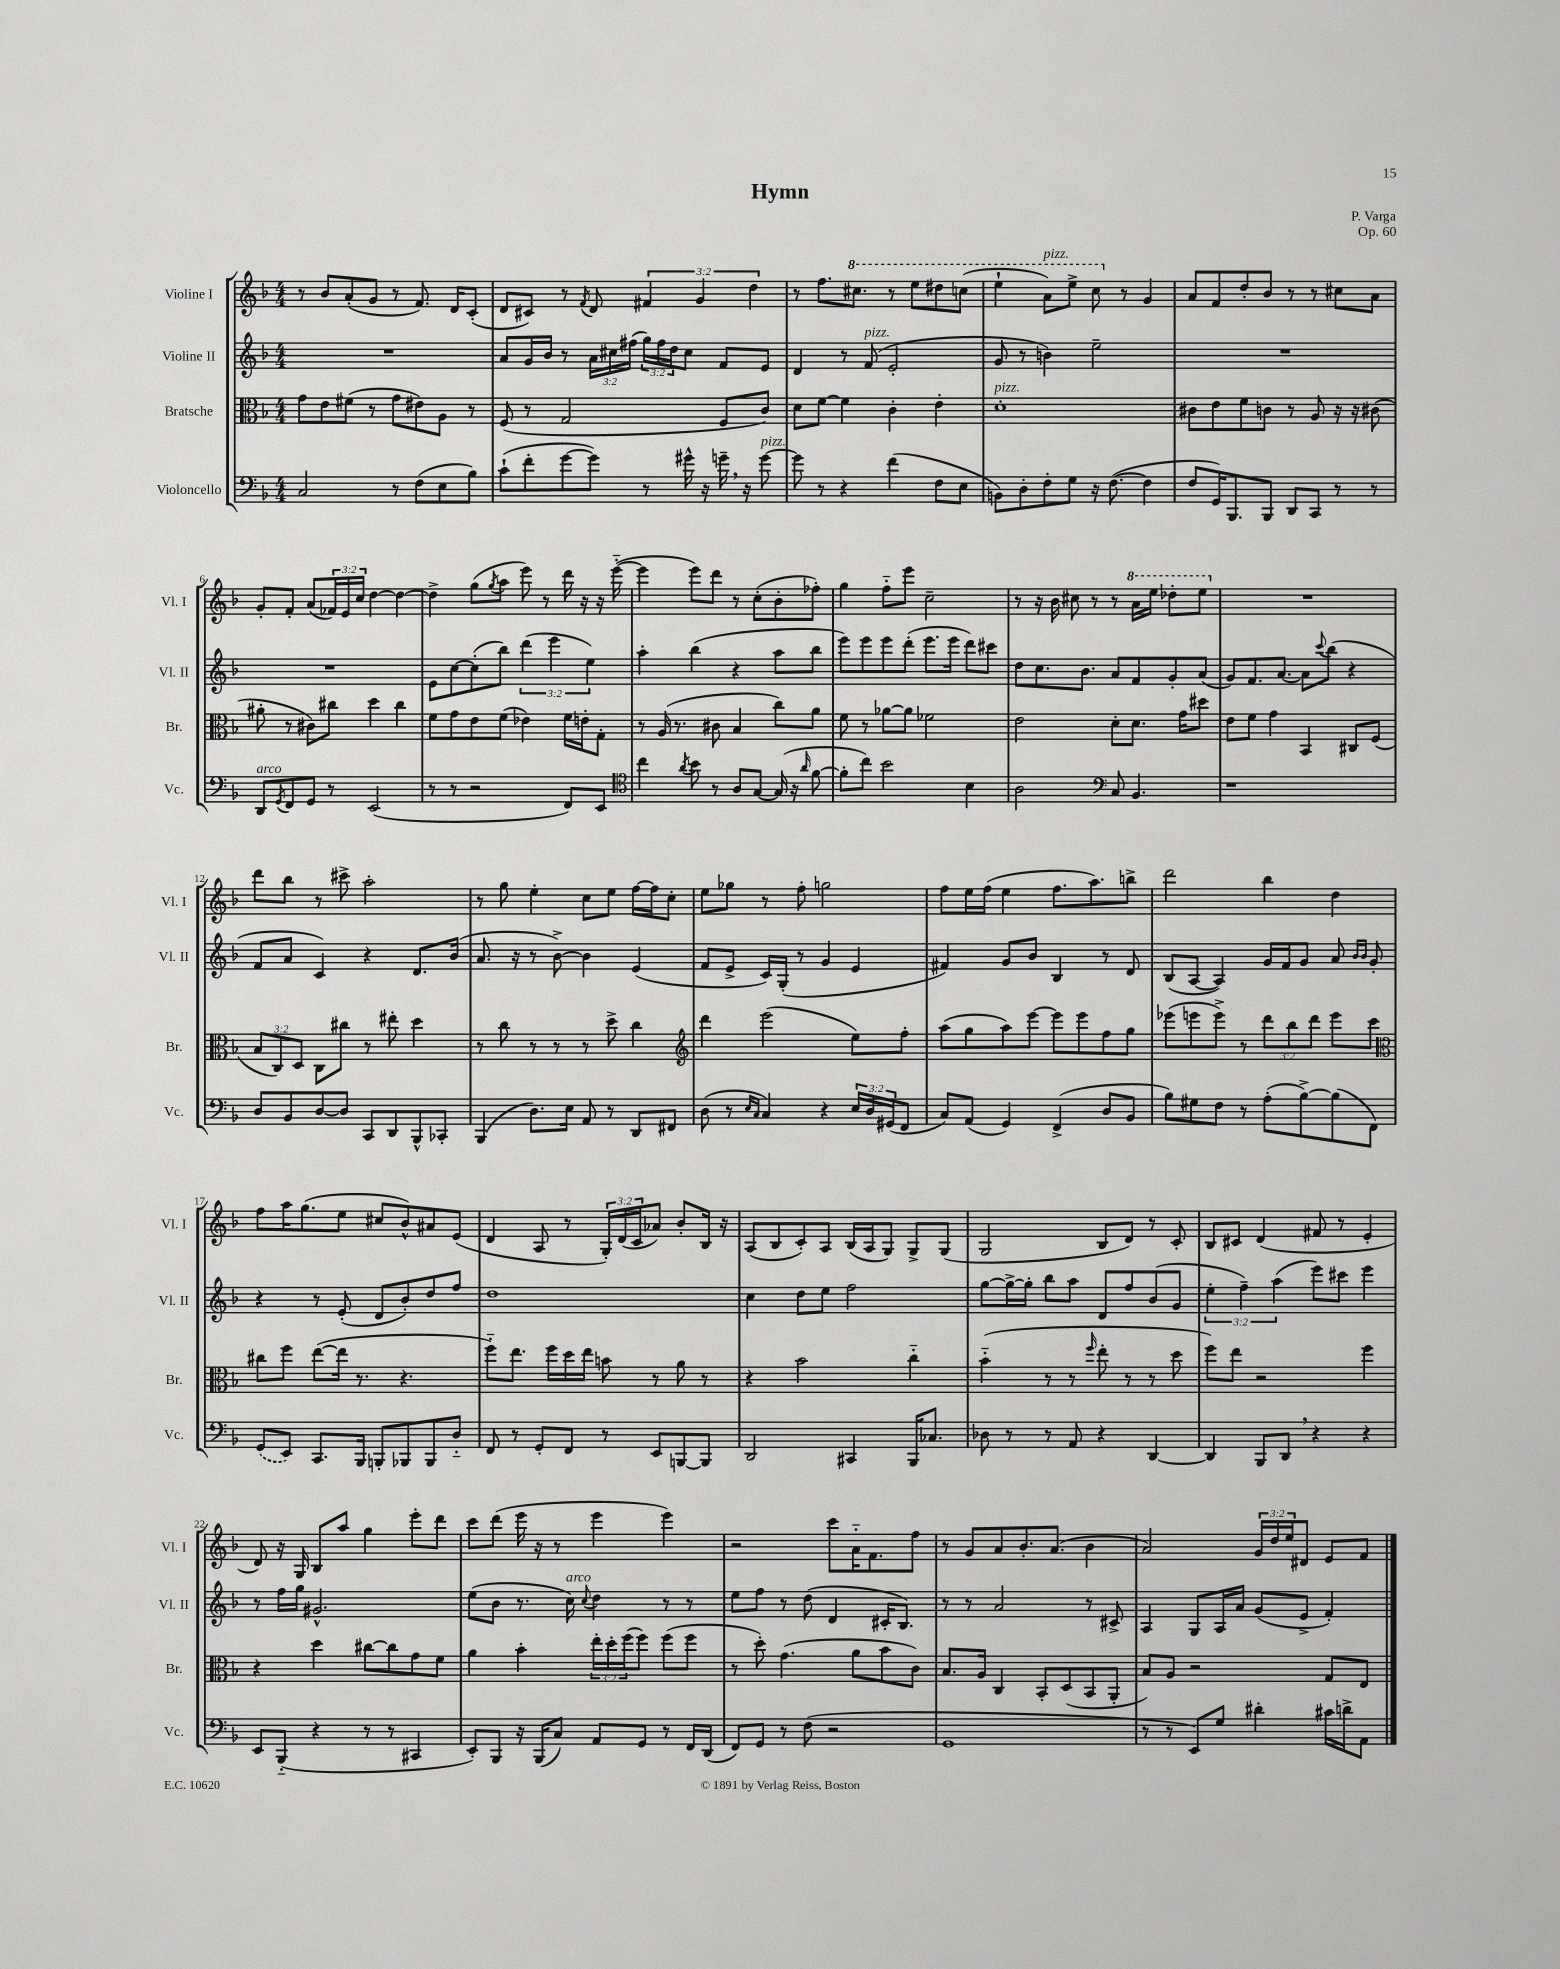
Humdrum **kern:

**kern	**kern	**kern	**kern
*part4	*part3	*part2	*part1
*staff4	*staff3	*staff2	*staff1
*I"Violoncello	*I"Bratsche	*I"Violine II	*I"Violine I
*I'Vc.	*I'Br.	*I'Vl. II	*I'Vl. I
*clefF4	*clefC3	*clefG2	*clefG2
*k[b-]	*k[b-]	*k[b-]	*k[b-]
*M4/4	*M4/4	*M4/4	*M4/4
=1	=1	=1	=1
2C/	8g\L	1r	8r
.	8e\	.	8b-/L
.	(8f#X\J	.	(8a'/
.	8r	.	8g/J
8r	8g\L	.	8r
(8F\L	8e#X\)	.	8.f/)
8E\	8A\J	.	.
.	.	.	16d/KL
8B-\J)	8r	.	(8c'/J
=2	=2	=2	=2
(8c`\L	(8F/	8a/L	8d/L
8f'\	8r	16g/L	8c#X/J)
.	.	16b-/JJ	.
[8g\	2G/	8r	8r
.	.	.	8qf/
8g\J])	.	24a\LL	8d/
.	.	24cc#X\	.
.	.	(24ff#X\JJ	.
8r	.	24gg\LL)	6f#X/
.	.	24ff#\	.
.	.	24dd\J	.
16g#X^^\	.	8cc#\J	.
.	.	.	6g/
16r	.	.	.
16gn~,\	8F/L	8f/L	.
16r	.	.	.
.	.	.	6dd\
!LO:TX:a:i:t=pizz.	!	!	!
[8g\	8c/J)	8e/J	.
=3	=3	=3	=3
8g\]	8d\L	4d/	8r
8r	[8f\J	.	8.ff\L
4r	4f\]	8r	.
*	*	*	*8va
.	.	.	8.ccc#X\J
!	!	!LO:TX:a:i:t=pizz.	!
.	.	(8f/	.
(4f\	4c'\	2e'/	8r
.	.	.	8eee\L
8F\L	4e'\	.	8ddd#X\
8E\J	.	.	(8cccn\J
=4	=4	=4	=4
!	!LO:TX:a:i:t=pizz.	!	!
8BBn\L)	1d'	8g/	4eee`\
8D'\	.	8r	.
!	!	!	!LO:TX:a:i:t=pizz.
8F'\	.	4bn\)	8aa\L)
8G\J	.	.	8eee^\J
16r	.	2ee~\	8ccc\
([8.F\	.	.	.
*	*	*	*X8va
.	.	.	8r
4F\]	.	.	4g/
=5	=5	=5	=5
8F/L	8c#X\L	1r	8a/L
16GG/K)	8e\	.	8f/
8.BBB-/	.	.	.
.	8f\	.	8dd'/
8BBB-/J	8cn\J	.	8b-/J
8DD/L	8r	.	8r
8CC/J	8A/	.	8r
8r	16r	.	8cc#X\L
.	16r	.	.
8r	(8c#X\	.	8a\J
!!LO:LB:g=z
=6	=6	=6	=6
!LO:TX:a:i:t=arco	!	!	!
8DD/L	8a#X'\	1r	8g'/L
8qGG/	.	.	.
8FF/	8r	.	8f'/J
8GG/J	8c#X\L)	.	(8a/L
8r	8cc#X\J	.	24f-X/L)
.	.	.	24e/
.	.	.	24cc/JJ
(2EE/	4dd\	.	[4dd\
.	4cc#\	.	4dd\_
=7	=7	=7	=7
8r	8f\L	8e\L	4dd^\]
8r	8g\	[8cc\	.
2r	8e\	(8cc'\]	(8gg\L
.	.	.	8qgg/
.	(8f\J	8bb-\J)	8aa\J
.	4e-X\)	(6ddd\	8eee\)
.	.	.	8r
.	.	6eee\	.
8FF/L)	16f\LL	.	16ddd\
.	16en'\J	.	16r
.	.	6ee\)	.
8EE/J	8G'\J	.	16r
.	.	.	([16eee\
=8	=8	=8	=8
*clefC4	*	*	*
4cc\	8r	4aa'\	4eee\]
.	(16A/	.	.
.	8.r	.	.
8qa/	.	.	.
8b-\	.	(4bb-\	8eee\L)
8r	8c#X\	.	8ddd\J
8A/L	4B-/	4r	8r
[8G/J	.	.	(8cc'\L
(16G/]	8cc\L)	8aa\L	8b-'\
16r	.	.	.
16qqa/	.	.	.
[8f\	8a\J	8bb-\J	8ff-X'\J)
=9	=9	=9	=9
8f'\L]	8f\	8eee\L)	4gg\
8cc\J)	8r	8eee\	.
2b-\	[8a-X\L	8eee\	8ff\L
.	8a-\J]	(8ddd'\J	8eee\J
.	2f-X\	8.eee\L	2cc~\
.	.	16eee\Jk	.
4B-\	.	8ddd\L)	.
.	.	8ccc#X\J	.
=10	=10	=10	=10
2A\	2e\	8dd\L	8r
.	.	8.cc\	16r
.	.	.	16b-\
.	.	.	8cc#X\
.	.	8.b-\J	.
.	.	.	8r
*clefF4	*	*	*
8C/	8d'\L	8a/L	8r
*	*	*	*8va
4.BB-/	8.d\J	8f/	16aa\LL
.	.	.	16eee\JJ
.	.	8g'/	8ddd-X'\L
.	16g\KL	.	.
.	8dd#X\J	(8a/J	8eee\J
=11	=11	=11	=11
*	*	*	*X8va
1r	8e\L	8g/L)	1r
.	8f\J	8.f/	.
.	4g\	.	.
.	.	[8.a/J	.
.	4BB-/	8a\L]	.
.	.	8qqccc/	.
.	.	(8bb-\J	.
.	8C#X/L	4r	.
.	(8F/J	.	.
!!LO:LB:g=z
=12	=12	=12	=12
8D/L	12B-/L	8f/L	8ddd\L
.	12C/)	.	.
8BB-/	.	8a/J	8bb-\J
.	12D/J	.	.
[8D/	8C\L	4c/)	8r
8D/J]	8cc#X\J	.	8ccc#X^\
8CC/L	8r	4r	2aa'\
8DD/	8ee#X'\	.	.
8BBB-^^/	4dd\	8.d/L	.
8CC-X'/J	.	.	.
.	.	(16b-/Jk	.
=13	=13	=13	=13
(4BBB-/	8r	8.a/	8r
.	8cc\	.	8gg\
.	.	16r	.
8.D\L)	8r	8r	4ee'\
.	8r	[8b-^\)	.
16E\Jk	.	.	.
8AA/	8r	4b-\]	8cc\L
8r	8dd^\	.	8ee\J
8DD/L	4cc\	(4e/	[16ff\LL
.	.	.	16ff\J]
8FF#X/J	.	.	8cc'\J
=14	=14	=14	=14
*	*clefG2	*	*
(8D\	4ddd\	8f/L	8ee\L
8r	.	8e^/J	8gg-X\J
16qqE/LL	.	.	.
16qqC/JJ	.	.	.
4C/)	(2eee\	16c/LL)	8r
.	.	(16G'/JJ	.
.	.	8r	8ff'\
4r	.	4g/	2ggn\
24E/LL	8ee\L)	4e/	.
24D/	.	.	.
(24GG#X/J	.	.	.
8FF/J	8ff'\J	.	.
=15	=15	=15	=15
8C/L)	(8aa\L	4f#X/)	8ff\L
(8AA/J	8gg\	.	16ee\L
.	.	.	(16ff\JJ
4GG/)	8aa\)	8g/L	4ee\
.	[8eee\J	8b-/J	.
(4FF^/	8eee\L]	4B-/	8.ff\L
.	8eee\	.	.
.	.	.	8.aa\)
8D/L	8ff\	8r	.
8BB-/J	8gg\J	8d/	8bbn^\J
=16	=16	=16	=16
8B-\L)	(8eee-X\L	(8B-/L	2ddd\
8G#X\	8eeen\	[8A/J	.
8F\J	8eee^\J)	4A/])	.
8r	8r	.	.
(8A'\L	12ddd\L	16g/LL	4bb-\
.	.	16f/J	.
.	12bb-\	.	.
[8B-^\)	.	8g/J	.
.	12ddd\J	.	.
(8B-\]	8eee\L	8a/	4dd\
.	.	16qqb-/LL	.
.	.	16qqb-/JJ	.
8FF\J)	8ccc\J	8g'/	.
!!LO:LB:g=z
=17	=17	=17	=17
*	*clefC3	*	*
(8GG/L	8cc#X\L	4r	8ff\L
8EE/J)	8ff\J	.	16aa\K
.	.	.	(8.gg\
8.CC/L	([8ee\L	8r	.
.	16ee\Jk]	(8e'/	8ee\J
16BBB-/Jk	8.r	.	.
8BBBn'/L	.	8d/L	8cc#X/L
8BBB-X/	4.r	8b-'/)	8b-^^/)
8BBB-/	.	8dd/	8a#X/
8D/J	.	8ff/J	(8e/J
=18	=18	=18	=18
8FF/	8ff\L)	1dd	4d/
8r	8.ee\J	.	.
8GG'/L	.	.	8A/
.	16ff\LL	.	.
8FF/J	16dd\	.	8r
.	16ee\JJ	.	.
8r	8bn\	.	24G'/LL)
.	.	.	(24d/
.	.	.	24c/J
8EE/L	8r	.	8a-X/J)
[8BBBn/	8a\	.	8b-'/L
8BBB/J]	8r	.	16B-/Jk
.	.	.	16r
=19	=19	=19	=19
2DD/	4r	4cc\	(8A/L
.	.	.	8B-/
.	2b-\	8dd\L	8c'/)
.	.	8ee\J	8A/J
4CC#X/	.	2ff\	(16B-/LL
.	.	.	16A/J
.	.	.	8G/J)
16BBB-/KL	4cc\	.	8G^/L
8.C-X/J	.	.	.
.	.	.	(8G/J
=20	=20	=20	=20
8D-X\	(4b-\	[8gg\L	2G/
8r	.	16gg^\L_	.
.	.	16gg'\JJ]	.
8r	8r	8bb-\L	.
8AA/	8r	8aa\J	.
.	16qqff/	.	.
4r	8ee'\	8d/L	8B-/L
.	8r	8ff/	8d/J)
[4DD/	8r	(8b-/	8r
.	8dd\	8g/J	8c'/
=21	=21	=21	=21
4DD/]	8ff\L)	6ee'\	8B-/L
.	8ee\J	.	8c#X/J
.	.	6ff~\)	.
8BBB-/L	2r	.	(4d/
.	.	(6aa\	.
8DD,/J	.	.	.
4r	.	8eee\L)	8f#X/
.	.	8ccc#X\J	8r
4r	4ff\	4eee\	4e'/
!!LO:LB:g=z
=22	=22	=22	=22
8EE/L	4r	8r	8d/)
(8BBB-/J	.	16ff\LL	16r
.	.	16gg\JJ	16G/
4r	4dd\	2.g#X^^/	8B-/L
.	.	.	8aa/J
8r	[8cc#X\L	.	4gg\
8r	8cc#\]	.	.
4CC#X/	8g\	.	8eee'\L
.	8f\J	.	8ddd\J
=23	=23	=23	=23
8EE'/L)	4a\	(8ee\L	8ccc\L
8BBB-/J	.	8b-\J	(8ddd\J
16r	4b-'\	8.r	16eee\
(16BBB-/KL	.	.	16r
8C/J)	.	.	8r
!	!	!LO:TX:a:i:t=arco	!
.	.	16cc\)	.
.	.	8qqcc/	.
8AA/L	24ee'\LL	4dd\	4eee\
.	24dd'\	.	.
.	(24ff\J	.	.
8GG/J	8ff\J)	.	.
8r	(8ff\L	8r	4eee\)
16FF/LL	8ff\J	8r	.
(16DD/JJ	.	.	.
=24	=24	=24	=24
8FF/L)	8r	8ee\L	2r
8GG/J	8dd'\)	8ff\J	.
8r	(4.g\	8r	.
(8F\	.	(8dd\	.
2r	.	4d/	8ccc\L
.	8a\L	.	16a\K
.	.	.	8.f\
.	8b-\	16c#X'/KL	.
.	.	8.B-/J)	.
.	8c\J)	.	8ff\J
=25	=25	=25	=25
1GG	8.B-/L	8r	8r
.	.	8r	8g/L
.	16A/Jk	.	.
.	4C/	2a/	8a/
.	.	.	8.b-'/
.	8BB-'/L	.	.
.	.	.	(8.a/J
.	(8D/	.	.
.	8BB-/	8r	4b-\
.	8AA'/J	8c#X^/	.
=26	=26	=26	=26
8r	8B-/L)	4A/	2a/)
8r	8A/J	.	.
8EE/L)	2r	8G/L	.
8G/J	.	16A/L	.
.	.	16a/JJ	.
4d#X'\	.	(8g/L	24g/LL
.	.	.	24dd/
.	.	.	24ee/J
.	.	8e^/J	8d#X/J
16c#X\LL	8G/L	4f'/)	8e/L
16dn^\J	.	.	.
8AA\J	8E/J	.	8f/J
==	==	==	==
*-	*-	*-	*-
